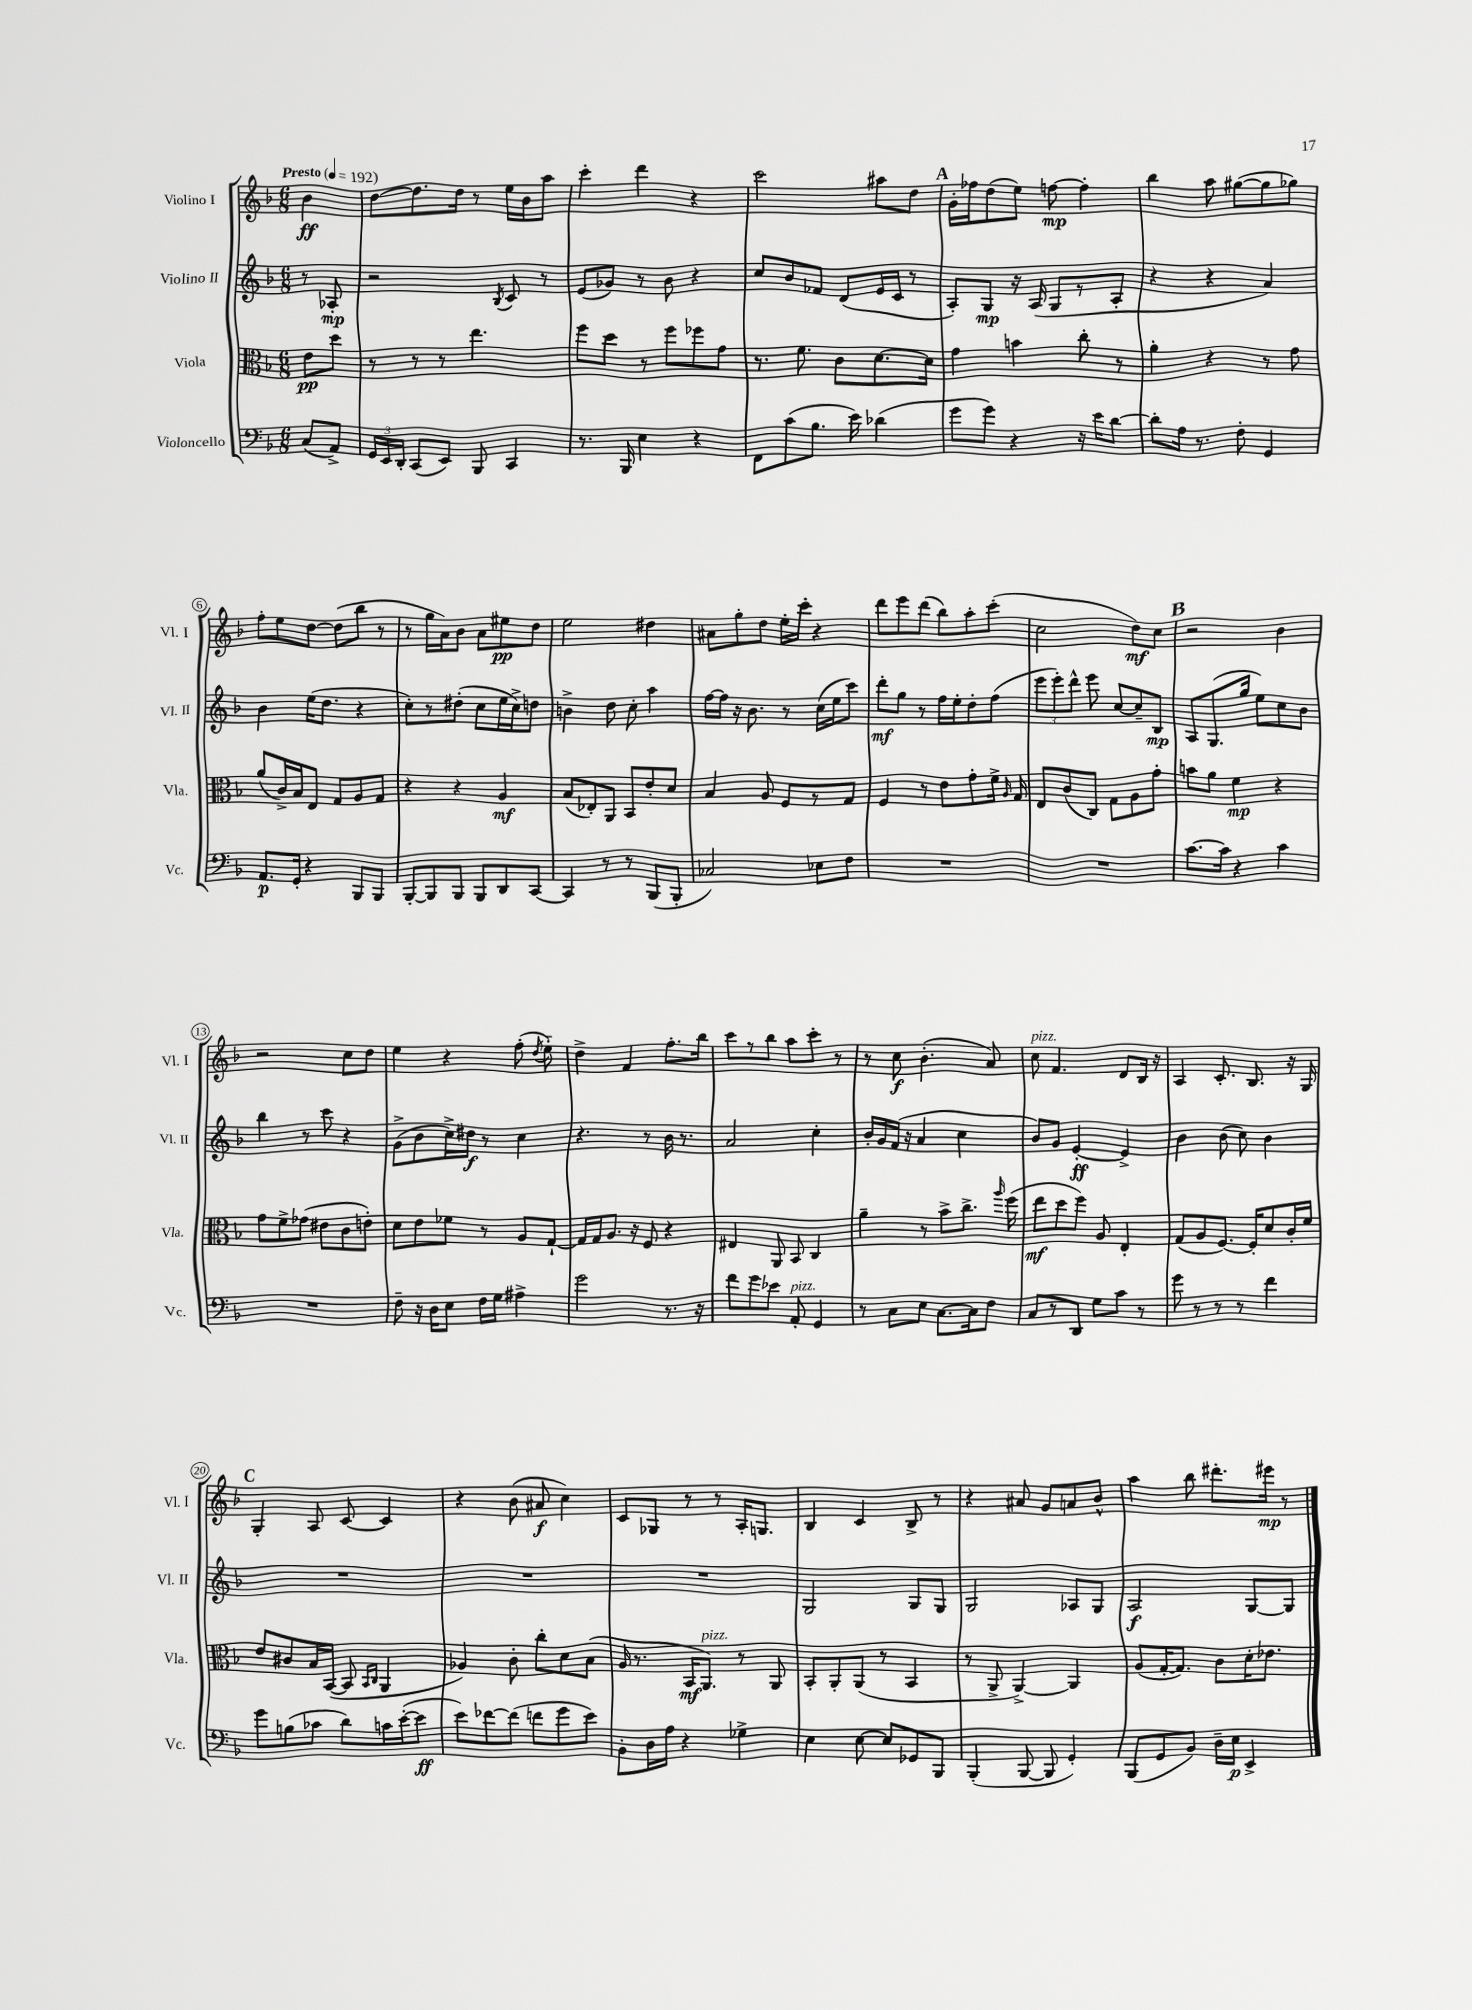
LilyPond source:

<<
\new StaffGroup <<
\new Staff = "s0" \with { instrumentName = "Violino I" shortInstrumentName = "Vl. I" } {
    \clef treble \key f \major \numericTimeSignature \time 6/8 \partial 4 \tempo "Presto" 4 = 192
    \autoBeamOff bes'4\ff |
    d''8[~ d''8. d''16] r8 e''16[ bes'16 a''8] |
    c'''4-. d'''4 r4 |
    c'''2 ais''8[ d''8] |
    \mark \markup { \bold "A" } g'16[-. fes''16 d''8( e''8]) f''8~\mp f''4-. |
    bes''4 a''8 gis''8[~( gis''8 ges''8]) |
    f''8[-. e''8 d''8]~ d''8[( bes''8] r8 |
    r8 g''16[ a'16) bes'8] a'8[ eis''8\pp d''8] |
    e''2 dis''4 |
    ais'8[ g''8-. d''8] e''16[-. c'''16]-. r4 |
    d'''8[ e'''8 d'''8]( bes''8[) a''8-. c'''8]-.( |
    c''2 d''8[\mf) c''8] |
    \mark \markup { \bold "B" } r2 bes'4 |
    r2 c''8[ d''8] |
    e''4 r4 f''8-.( \acciaccatura { d''8 } e''8-_) |
    d''4-> f'4 f''8.[-. bes''16] |
    c'''8[ r8 bes''8] a''8[ c'''8]-. r8 |
    r8 c''8\f bes'4.-.( a'8) |
    c''8^\markup { \italic "pizz." } f'4. d'8[ bes16] r16 |
    a4 c'8.-. bes8. r16 g16 |
    \mark \markup { \bold "C" } g4-. a8 c'8~ c'4 |
    r4 bes'8( ais'8\f c''4) |
    c'8[ ges8] r8 r8 a16[-. g8.] |
    bes4 c'4 bes8-> r8 |
    r4 ais'8 g'8[ a'8 bes'8]-^ |
    a''4 bes''8 dis'''8.[-. eis'''16]\mp r8 \bar "|." |
}
\new Staff = "s1" \with { instrumentName = "Violino II" shortInstrumentName = "Vl. II" } {
    \clef treble \key f \major \numericTimeSignature \time 6/8 \partial 4
    \autoBeamOff r8 aes8-.\mp |
    r2 \acciaccatura { bes8 } c'8 r8 |
    e'8[( ges'8]) r8 bes'8 r4 |
    c''8[ bes'8 fes'8] d'8[( e'16 c'16] r8 |
    \mark \markup { \bold "A" } a8[-.) g8]\mp r16 a16( g8[ r8 a8]-. |
    r4 r4 a'4) |
    bes'4 e''16[( d''8.] r4 |
    c''8[-.) r8 dis''8]-.( c''8[ e''16 c''16->) d''8] |
    b'4-> d''8 c''8-. a''4 |
    f''16[~ f''16] r16 bes'8. r8 c''16[( e''16 c'''8]) |
    d'''8[-.\mf g''8] r8 f''16[ e''16-. d''8-. f''8]( |
    \tuplet 3/2 { e'''8[ e'''8-.) d'''8]-^ } e'''8 c''8[~ c''8-- bes8]\mp |
    \mark \markup { \bold "B" } a8[ g8.( g''16] e''8[) c''8 bes'8] |
    bes''4 r8 c'''8 r4 |
    g'8[->( bes'8 c''16->) dis''16]\f r8 c''4 |
    r4. r8 bes'16 r8. |
    a'2 c''4-. |
    bes'16[-. g'16 f'16]( r16 a'4 c''4 |
    bes'8[) g'8] e'4~-.\ff e'4-> |
    bes'4 bes'8( c''8) bes'4 |
    \mark \markup { \bold "C" } R2. |
    R2. |
    R2. |
    g2 g8[ g8] |
    g2 aes8[ g8] |
    a2\f g8[~ g8] \bar "|." |
}
\new Staff = "s2" \with { instrumentName = "Viola" shortInstrumentName = "Vla." } {
    \clef alto \key f \major \numericTimeSignature \time 6/8 \partial 4
    \autoBeamOff e'8[\pp d''8] |
    r8 r8 r8 e''4. |
    f''8[ d''8] r8 f''8[ fes''8 g'8] |
    r8. f'8. c'8[ d'8.~ d'16] |
    \mark \markup { \bold "A" } g'4 b'4 c''8-. r8 |
    a'4-. r4 r8 g'8 |
    a'8[( c'16->) bes16 e8] g8[ a8 g8] |
    r4 r4 a4\mf |
    bes8[( ees8-.) a,8] bes,8[ e'8-. d'8] |
    bes4 a8 f8[ r8 g8] |
    f4 r8 e'8[ g'8-. f'16]-> \grace { a16 } g16 |
    e8[ c'8( c8]) g8[ a8 g'8]-. |
    \mark \markup { \bold "B" } b'8[ a'8] f'4\mp r4 |
    g'8[ f'8-> ges'8]( eis'8[ c'8 e'8]-.) |
    d'8[ e'8 fes'8] r8 a8[ g8]~-! |
    g16[ g16 a8.] r16 f8 r4 |
    eis4 a,8 bes,8 c4 |
    a'4-- r8 bes'8[-> c''8.]-> \grace { a''16 } f''16( |
    e''8[\mf d''8 f''8]) a8 e4-. |
    g8[( a8 f8.]~) f16[-. d'8 c'16-. f'16] |
    \mark \markup { \bold "C" } e'8[ cis'8 bes16 bes,16]~( bes,8 \grace { bes,16[ c16] } a,4 |
    aes4) c'8-. c''8[-. d'8 bes8]( |
    a16 r8. bes,16[\mf a,8.]^\markup { \italic "pizz." }) r8 a,8 |
    bes,8[-. a,8-. a,8]( r8 bes,4 |
    r8 a,8-> a,4~->) a,4 |
    a8[( g16~-. g8.]) c'8[ d'16-. ees'8.] \bar "|." |
}
\new Staff = "s3" \with { instrumentName = "Violoncello" shortInstrumentName = "Vc." } {
    \clef bass \key f \major \numericTimeSignature \time 6/8 \partial 4
    \autoBeamOff c8[( a,8]->) |
    \tuplet 3/2 { g,16[ e,16 d,16]-. } c,8[( e,8]) bes,,8 c,4 |
    r8. bes,,16 e4 r4 |
    f,8[ c'8( bes8.] e'16) des'4( |
    \mark \markup { \bold "A" } g'8[ g'8]) r4 r16 e'16[ d'8]~ |
    d'8[-. a16] r8. f8-. g,4 |
    a,8.[\p g,16]-. r4 bes,,8[ bes,,8] |
    bes,,8[~-. bes,,8 bes,,8] bes,,8[ d,8 c,8]~ |
    c,4 r8 r8 bes,,8[( bes,,8]-. |
    ces2) ees8[ f8] |
    R2. |
    R2. |
    \mark \markup { \bold "B" } c'8.[~ c'16] r4 c'4 |
    R2. |
    f8-- r16 d16[ e8] f16[ g16] ais4-> |
    g'2 r8. r16 |
    f'8[ g'8 ees'8] a,8-.^\markup { \italic "pizz." } g,4 |
    r8 c8[ e8] c8.[~ c16 f8] |
    c8[ r8 d,8] g8[ c'8] r8 |
    g'8 r8 r8 r8 f'4 |
    \mark \markup { \bold "C" } g'8[ b8( ces'8] d'8[) c'16 e'16~-.( e'8]\ff |
    e'8[) fes'8~ fes'8]( f'8[ g'8 e'8]) |
    bes,8[-. d16 a16] r4 ges4-> |
    e4 e8~ e8[ ges,8 bes,,8] |
    bes,,4-.( bes,,8~ bes,,8 g,4-.) |
    bes,,8[( g,8 bes,8]) d16[-- e16]\p e,4-> \bar "|." |
}
>>
>>
\layout { \context { \Score \override BarNumber.stencil = #(make-stencil-circler 0.1 0.3 ly:text-interface::print) } }
